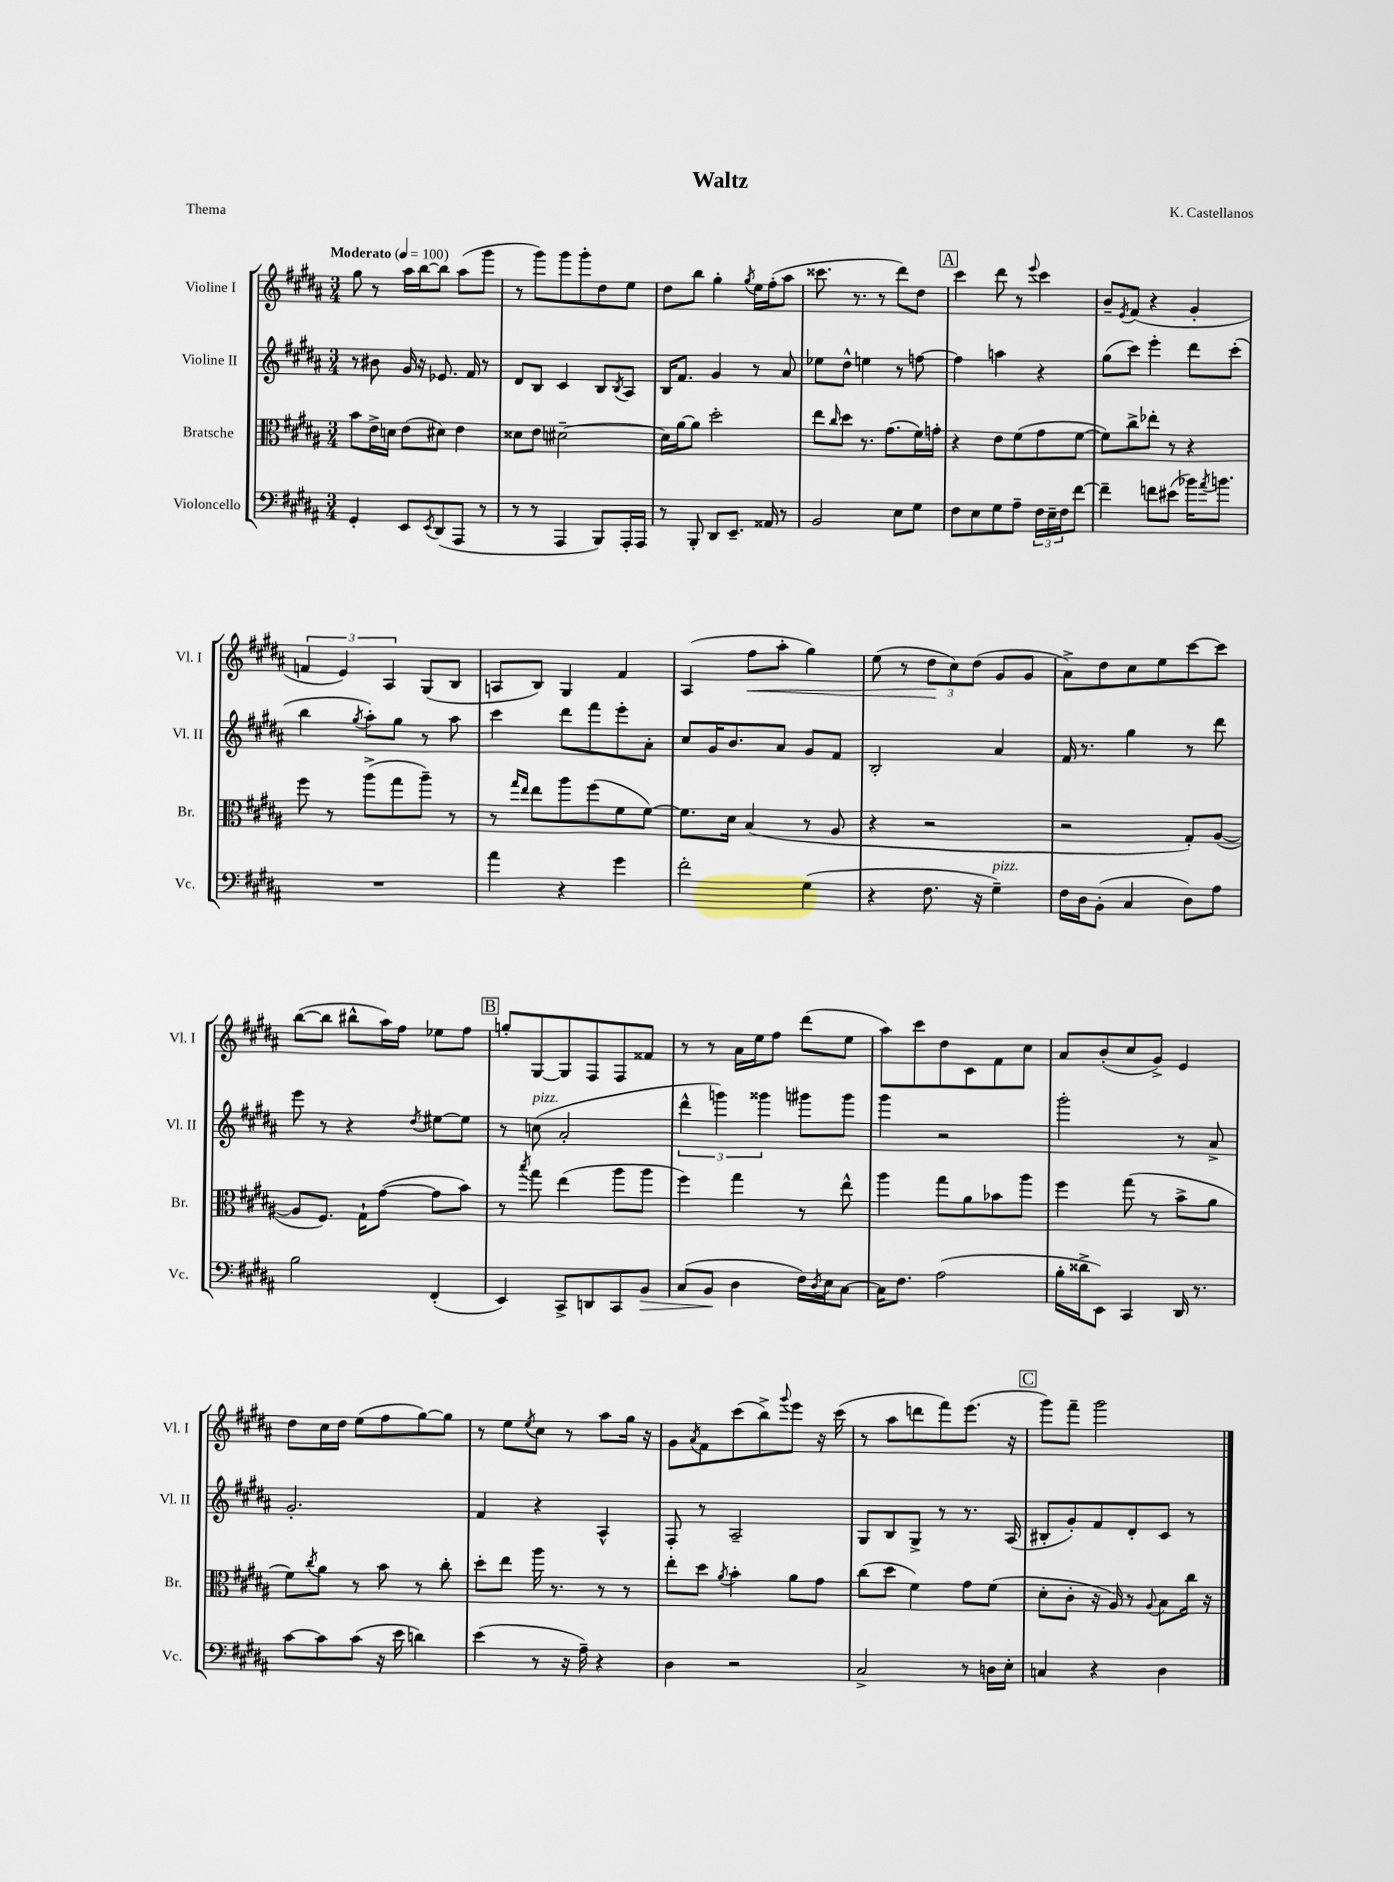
\header { title = "Waltz" composer = "K. Castellanos" piece = "Thema" }
<<
\new StaffGroup <<
\new Staff = "s0" \with { instrumentName = "Violine I" shortInstrumentName = "Vl. I" } {
    \clef treble \key b \major \numericTimeSignature \time 3/4 \tempo "Moderato" 4 = 100
    gis''8 r8 ais''16 b''16~ b''8 ais''8( gis'''8 |
    r8 gis'''8) gis'''8 gis'''8-. dis''8 e''8 |
    dis''8 b''8 gis''4-. \acciaccatura { gis''8 } e''16 fis''16-.( ais''8 |
    cisis'''8. r8. r8 dis'''8) dis''8 |
    \mark \markup { \box "A" } cis'''4 dis'''8 r8 \appoggiatura { e'''8 } cis'''4 |
    b'8-- \acciaccatura { e'8 } fis'8( r4 gis'4-. |
    \tuplet 3/2 { f'4 e'4) ais4 } gis8( b8 |
    a8 b8) gis4 fis'4 |
    ais4( fis''8\< ais''8-. gis''4) |
    e''8( r8 \tuplet 3/2 { dis''8\! cis''8) dis''8( } gis'8 gis'8 |
    ais'8->) dis''8 cis''8 e''8 cis'''8~ cis'''8 |
    b''8~( b''8 bis''8-^ ais''16) fis''16 ees''8 fis''8 |
    \mark \markup { \box "B" } g''8-. gis8~ gis8 fis8 fis8 fisis'8 |
    r8 r8 ais'16 e''16 fis''8 dis'''8( e''8 |
    ais''8) cis'''8 dis''8 cis'8 fis'8 cis''8 |
    ais'8 b'8-.( cis''8 gis'8->) e'4 |
    dis''8 cis''16 dis''16 e''8( fis''8 gis''8~) gis''8 |
    r8 e''8 \acciaccatura { e''8 } cis''8 r8 ais''8 gis''16 r16 |
    gis'8 \acciaccatura { ais'8 } fis'8 cis'''8( b''8->) \appoggiatura { gis'''8 } e'''8 r16 cis'''16( |
    r8 ais''8 d'''8 fis'''8) e'''8.( r16 |
    \mark \markup { \box "C" } gis'''8) fis'''8-- gis'''2 \bar "|." |
}
\new Staff = "s1" \with { instrumentName = "Violine II" shortInstrumentName = "Vl. II" } {
    \clef treble \key b \major \numericTimeSignature \time 3/4
    r8 bis'8 gis'16 r16 ees'8. fis'16 r8 |
    dis'8 b8 cis'4 b8 \acciaccatura { b8 } ais8 |
    b16 fis'8. gis'4 r8 ais'8 |
    ees''8 dis''8-^ e''4 r8 f''8~ |
    \mark \markup { \box "A" } f''4 a''4 r4 |
    gis''8( cis'''8) e'''4-. dis'''8 cis'''8-.( |
    b''4 \acciaccatura { gis''8 } ais''8-.) gis''8 r8 ais''8 |
    cis'''4 dis'''8 fis'''8 e'''8-. ais'8-. |
    cis''8 gis'16 b'8. ais'8 gis'8 fis'8 |
    b2-. ais'4 |
    fis'16 r8. gis''4 r8 dis'''8 |
    e'''8 r8 r4 \acciaccatura { dis''8 } eis''8~ eis''8 |
    \mark \markup { \box "B" } r8 c''8^\markup { \italic "pizz." }( ais'2-. |
    \tuplet 3/2 { dis'''4-^ g'''4) gisis'''4 } gis'''8 gis'''8 |
    gis'''4 r2 |
    gis'''2-. r8 ais'8-> |
    gis'2.-. |
    fis'4 r4 ais4-^ |
    fis8-. r8 ais2-- |
    gis8 b8 gis8-> r8 r8. ais16( |
    \mark \markup { \box "C" } bis8-. gis'8-.) fis'8 dis'8-. cis'8 r8 \bar "|." |
}
\new Staff = "s2" \with { instrumentName = "Bratsche" shortInstrumentName = "Br." } {
    \clef alto \key b \major \numericTimeSignature \time 3/4
    b'8 e'16-> d'16 e'8( dis'8) e'4 |
    disis'8 e'8 dis'2~-- |
    dis'16 ais'16~ ais'8 dis''2-. |
    e''8 \grace { cis''16 } dis''8 r8. gis'8.( fis'16) g'16-. |
    \mark \markup { \box "A" } r4 e'8 fis'8( gis'8 fis'8~ |
    fis'8) cis''8-> ees''8-. r8 r4 |
    fis''8 r8 ais''8->( gis''8 ais''8--) r8 |
    r8 \grace { gis''16 e''16 } e''8 ais''8 fis''8( fis'8 fis'8~) |
    fis'8. dis'16 b4( r8 ais8 |
    r4 r2 |
    r2 gis8-.) ais8~( |
    ais8 fis8.) gis16-! gis'8~( gis'8 b'8) |
    \mark \markup { \box "B" } r8 \acciaccatura { b''8 } gis''8 e''4( ais''8 ais''8 |
    fis''4) gis''4 r8 e''8-^ |
    ais''4 gis''8 ais'8 bes'8 ais''8 |
    fis''4 gis''8( r8 b'8-> ais'8 |
    fis'8) \acciaccatura { cis''8 } ais'8 r8 b'8 r8 cis''8-. |
    dis''8-. e''8 ais''16 r8. r8 r8 |
    e''8-. dis''8 \acciaccatura { ais'8 } b'4-. ais'8 gis'8 |
    cis''8( dis''8 fis'4) gis'8 fis'8( |
    \mark \markup { \box "C" } dis'8-. cis'8-. r16 ais16) r8 \appoggiatura { ais8 } b8 cis''16 r16 \bar "|." |
}
\new Staff = "s3" \with { instrumentName = "Violoncello" shortInstrumentName = "Vc." } {
    \clef bass \key b \major \numericTimeSignature \time 3/4
    gis,4-. e,8 \acciaccatura { e,8 } dis,8( ais,,8 r8 |
    r8 r8 ais,,4 b,,8) ais,,16-. ais,,16 |
    r8 b,,8-. dis,8 e,8.-- aisis,16 r8 |
    b,2 e8 gis8 |
    \mark \markup { \box "A" } fis8 e8 gis8 ais8-- \tuplet 3/2 { fis16 e16-- fis16 } fis'8~ |
    fis'4-- f'8 eis'8( bes'16) \acciaccatura { ais'8 } b'8. |
    R2. |
    ais'4 r4 gis'4 |
    fis'2-. gis4( |
    r4 fis8. r16 gis4--^\markup { \italic "pizz." }) |
    fis16 dis16 b,8-.( cis4 dis8) ais8 |
    b2 fis,4-.( |
    \mark \markup { \box "B" } e,4) cis,8-> d,8 cis,8 b,8\> |
    cis8( b,8\! dis4 fis16) \acciaccatura { dis8 } e16 cis8~ |
    cis16 fis8. ais2( |
    b16-. disis'16-> e,8) cis,4 dis,16 r8. |
    cis'8~ cis'8 cis'8( r16 e'16 d'4) |
    e'4( r8 r16 ais16--) r4 |
    dis4 r2 |
    cis2-> r8 d16 e16-. |
    \mark \markup { \box "C" } c4 r4 dis4 \bar "|." |
}
>>
>>
\layout { \context { \Score \remove "Bar_number_engraver" } }
